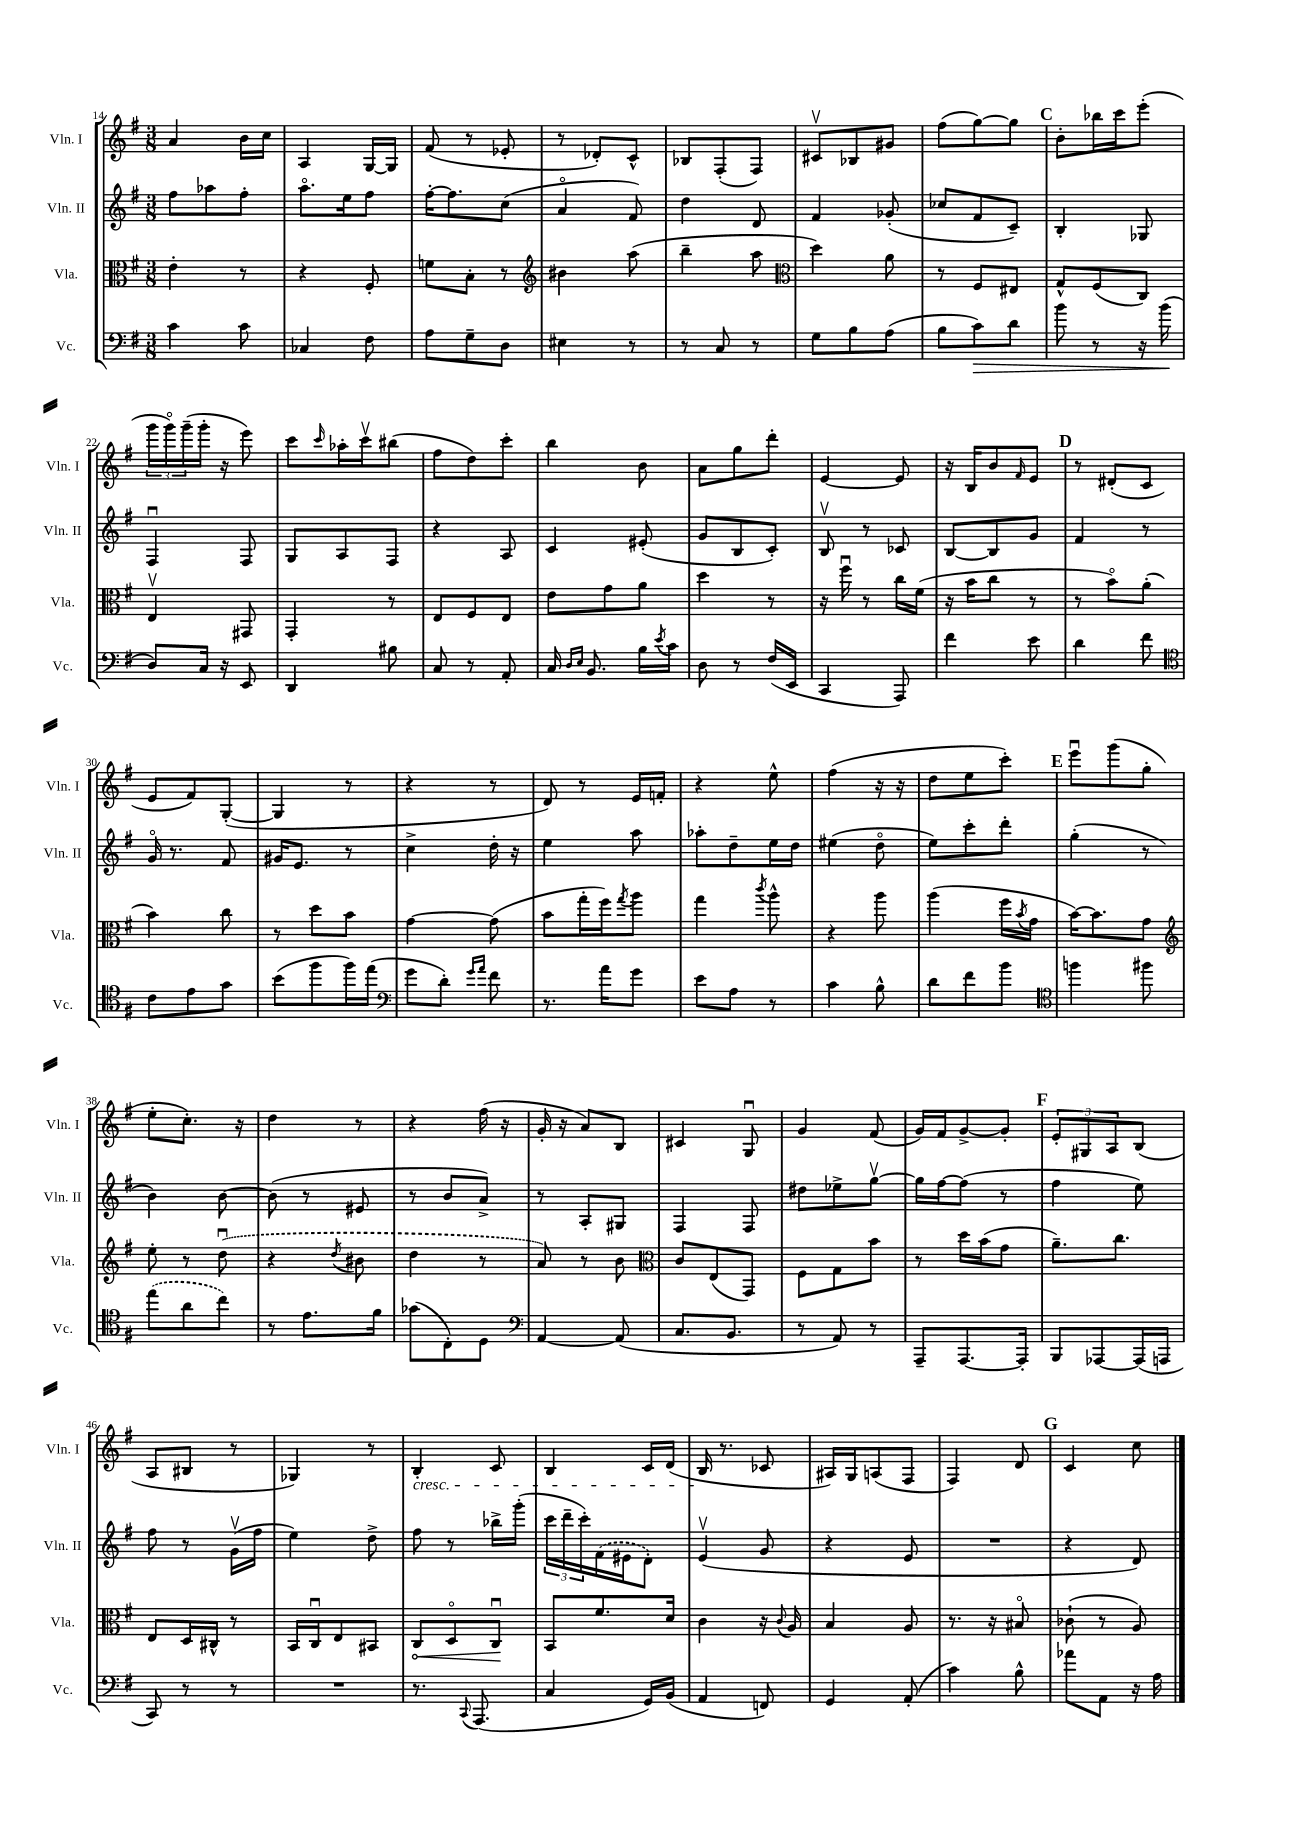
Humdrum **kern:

**kern	**dynam	**kern	**dynam	**kern	**kern
*part4	*part4	*part3	*part3	*part2	*part1
*staff4	*staff4	*staff3	*staff3	*staff2	*staff1
*I"Vc.	*	*I"Vla.	*	*I"Vln. II	*I"Vln. I
*I'Vc.	*	*I'Vla.	*	*I'Vln. II	*I'Vln. I
*clefF4	*	*clefC3	*	*clefG2	*clefG2
*k[f#]	*	*k[f#]	*	*k[f#]	*k[f#]
*M3/8	*	*M3/8	*	*M3/8	*M3/8
=14	=14	=14	=14	=14	=14
4c\	.	4e'\	.	8ff#\L	4a/
.	.	.	.	8aa-X\	.
8c\	.	8r	.	8ff#'\J	16b\LL
.	.	.	.	.	16cc\JJ
=15	=15	=15	=15	=15	=15
4C-X/	.	4r	.	8.aa\L	4A/
.	.	.	.	16ee\k	.
8F#\	.	8F#'/	.	8ff#\J	[16G/LL
.	.	.	.	.	16G/JJ]
=16	=16	=16	=16	=16	=16
8A\L	.	8fn\L	.	[16ff#'\KL	(8f#/
.	.	.	.	8.ff#\]	.
8G~\	.	8B'\J	.	.	8r
8D\J	.	8r	.	(8cc\J	8e-X'/
=17	=17	=17	=17	=17	=17
*	*	*clefG2	*	*	*
4E#X\	.	4b#X\	.	4a/	8r
.	.	.	.	.	8d-X'/L)
8r	.	(8aa\	.	8f#/)	8c^^/J
=18	=18	=18	=18	=18	=18
8r	.	4bb~\	.	4dd\	8B-X/L
8C/	.	.	.	.	(8F#'/
8r	.	8aa\	.	8d/	8F#/J)
=19	=19	=19	=19	=19	=19
*	*	*clefC3	*	*	*
8G\L	.	4dd\)	.	4f#/	8c#Xv/L
8B\	.	.	.	.	8B-X/
(8A\J	.	8a\	.	(8g-X'/	8g#X/J
=20	=20	=20	=20	=20	=20
8B\L	.	8r	.	8cc-X/L	(8ff#\L
!	!LO:HP:b	!	!	!	!
8c\)	>	8F#/L	.	8f#/	[8gg\)
8d\J	.	8E#X/J	.	8c~/J)	8gg\J]
!!LO:REH:place=s1:t=C
=21	=21	=21	=21	=21	=21
8b\	.	8G^^/L	.	4B'/	8b'\L
8r	.	(8F#/	.	.	16bb-X\L
.	.	.	.	.	16ccc\J
16r	.	8C/J)	.	8G-X/	(8eee'\J
(16b\	.	.	.	.	.
.	]	.	.	.	.
!!LO:LB:g=z
=22	=22	=22	=22	=22	=22
8D/L)	.	4Ev/	.	4F#u/	24ggg\LL
.	.	.	.	.	24ggg\)
.	.	.	.	.	(24ggg~\
16C/Jk	.	.	.	.	16ggg'\JJ
16r	.	.	.	.	16r
8EE/	.	8GG#X/	.	8F#/	8eee\)
=23	=23	=23	=23	=23	=23
4DD/	.	4GG'/	.	8G/L	8ccc\L
.	.	.	.	.	16qqccc/
.	.	.	.	8A/	16aa-X'\L
.	.	.	.	.	16cccv\J
8B#X\	.	8r	.	8F#/J	(8bb#X\J
=24	=24	=24	=24	=24	=24
8C/	.	8E/L	.	4r	8ff#\L
8r	.	8F#/	.	.	8dd\)
8AA'/	.	8E/J	.	8A/	8ccc'\J
=25	=25	=25	=25	=25	=25
16C/	.	8e\L	.	4c/	4bb\
16qqD/LL	.	.	.	.	.
16qqE/JJ	.	.	.	.	.
8.BB/	.	.	.	.	.
.	.	8g\	.	.	.
16B\LL	.	8a\J	.	(8e#X'/	8b\
8qe/	.	.	.	.	.
16c\JJ	.	.	.	.	.
=26	=26	=26	=26	=26	=26
8D\	.	4dd\	.	8g/L	8a\L
8r	.	.	.	8B/	8gg\
(16F#/LL	.	8r	.	8c'/J)	8ddd'\J
16EE/JJ	.	.	.	.	.
=27	=27	=27	=27	=27	=27
4CC/	.	16r	.	8Bv/	[4e/
.	.	16ff#u\	.	.	.
.	.	8r	.	8r	.
8AAA/)	.	16cc\LL	.	8c-X/	8e/]
.	.	(16f#\JJ	.	.	.
=28	=28	=28	=28	=28	=28
4f#\	.	16r	.	[8B/L	16r
.	.	16b\KL	.	.	16B/KL
.	.	8cc\J	.	8B/]	8b/
.	.	.	.	.	16qqf#/
8e\	.	8r	.	8g/J	8e/J
!!LO:REH:place=s1:t=D
=29	=29	=29	=29	=29	=29
4d\	.	8r	.	4f#/	8r
.	.	8b\L)	.	.	(8d#X'/L
8f#\	.	(8a'\J	.	8r	8c/J
!!LO:LB:g=z
=30	=30	=30	=30	=30	=30
*clefC4	*	*	*	*	*
8c\L	.	4b\)	.	16g/	8e/L
.	.	.	.	8.r	.
8e\	.	.	.	.	8f#/)
8g\J	.	8cc\	.	8f#/	([8G'/J
=31	=31	=31	=31	=31	=31
(8b\L	.	8r	.	16g#X/KL	4G/]
.	.	.	.	8.e/J	.
8ff#\	.	8dd\L	.	.	.
16ff#\L)	.	8b\J	.	8r	8r
(16ee\JJ	.	.	.	.	.
=32	=32	=32	=32	=32	=32
*clefF4	*	*	*	*	*
8g\L	.	[4g\	.	4cc^\	4r
8d'\J)	.	.	.	.	.
16qqg/LL	.	.	.	.	.
16qqa/JJ	.	.	.	.	.
8f#\	.	(8g\]	.	16dd'\	8r
.	.	.	.	16r	.
=33	=33	=33	=33	=33	=33
8.r	.	8b\L	.	4ee\	8d/)
.	.	16gg'\L	.	.	8r
16a\KL	.	16ff#\J)	.	.	.
.	.	8qgg/	.	.	.
8g\J	.	8aa\J	.	8aa\	16e/LL
.	.	.	.	.	16fn'/JJ
=34	=34	=34	=34	=34	=34
8e\L	.	4gg\	.	8aa-X'\L	4r
8A\J	.	.	.	8dd~\	.
.	.	8qccc/	.	.	.
8r	.	8aa^^\	.	16ee\L	8ee^^\
.	.	.	.	16dd\JJ	.
=35	=35	=35	=35	=35	=35
4c\	.	4r	.	(4ee#X\	(4ff#\
8B^^\	.	8aa\	.	8dd\	16r
.	.	.	.	.	16r
=36	=36	=36	=36	=36	=36
8d\L	.	(4aa\	.	8ee\L)	8dd\L
8f#\	.	.	.	8ccc'\	8ee\
8b\J	.	16ff#\LL	.	8ddd'\J	8ccc'\J)
.	.	8qb/	.	.	.
.	.	16g\JJ	.	.	.
!!LO:REH:place=s1:t=E
=37	=37	=37	=37	=37	=37
*clefC4	*	*	*	*	*
4ffn\	.	[16b\KL)	.	(4gg'\	8eeeu\L
.	.	8.b\]	.	.	.
.	.	.	.	.	(8ggg\
8ff#X\	.	8g\J	.	8r	8gg'\J
!!LO:LB:g=z
=38	=38	=38	=38	=38	=38
*	*	*clefG2	*	*	*
(8ee\L	.	8ee'\	.	4b\)	8ee'\L
8a\	.	8r	.	.	8.cc'\J)
8cc\J)	.	(8ddu\	.	[8b\	.
.	.	.	.	.	16r
=39	=39	=39	=39	=39	=39
8r	.	4r	.	(8b\]	4dd\
8.e\L	.	.	.	8r	.
.	.	8qdd/	.	.	.
.	.	8b#X\	.	8e#X/	8r
16f#\Jk	.	.	.	.	.
=40	=40	=40	=40	=40	=40
(8g-X\L	.	4dd\	.	8r	4r
8C'\)	.	.	.	8b/L	.
8D\J	.	8r	.	8a^/J)	(16ff#\
.	.	.	.	.	16r
=41	=41	=41	=41	=41	=41
*clefF4	*	*	*	*	*
[4AA/	.	8a/)	.	8r	16g'/
.	.	.	.	.	16r
.	.	8r	.	8A'/L	8a/L)
(8AA/]	.	8b\	.	8G#X/J	8B/J
=42	=42	=42	=42	=42	=42
*	*	*clefC3	*	*	*
8.C/L	.	8c/L	.	4F#/	4c#X/
.	.	(8E/	.	.	.
8.BB/J	.	.	.	.	.
.	.	8GG/J)	.	8F#/	8Gu/
=43	=43	=43	=43	=43	=43
8r	.	8F#\L	.	8dd#X\L	4g/
8AA/)	.	8G\	.	8ee-X^\	.
8r	.	8b\J	.	[8ggv\J	(8f#/
=44	=44	=44	=44	=44	=44
8AAA~/L	.	8r	.	16gg\LL]	16g/LL)
.	.	.	.	[16ff#\J	16f#/J
[8.AAA/	.	16dd\LL	.	(8ff#\J]	[8g^/
.	.	(16b\J	.	.	.
.	.	8g\J	.	8r	8g'/J]
16AAA'/Jk]	.	.	.	.	.
!!LO:REH:place=s1:t=F
=45	=45	=45	=45	=45	=45
8BBB/L	.	8.a~\L)	.	4ff#\	12e'/L
.	.	.	.	.	12G#X/
[8AAA-X/	.	.	.	.	.
.	.	.	.	.	12A/
.	.	8.cc\J	.	.	.
(16AAA-/L]	.	.	.	8ee\)	(8B/J
16AAAn/JJ	.	.	.	.	.
!!LO:LB:g=z
=46	=46	=46	=46	=46	=46
8CC/)	.	8E/L	.	8ff#\	8A/L
8r	.	16D/L	.	8r	8B#X/J
.	.	16C#X^^/JJ	.	.	.
8r	.	8r	.	(16gv\LL	8r
.	.	.	.	16ff#\JJ	.
=47	=47	=47	=47	=47	=47
4.r	.	16BB/LL	.	4ee\)	4G-X/)
.	.	16Cu/J	.	.	.
.	.	8E/	.	.	.
.	.	8BB#X/J	.	8dd^\	8r
=48	=48	=48	=48	=48	=48
!	!	!	!	!	!LO:TX:b:i:t=cresc.
!	!	!	!LO:HP:b	!	!
8.r	.	8C/L	<	8ff#\	4B'/
.	.	8D/	.	8r	.
8qqCC/	.	.	.	.	.
(8.AAA/	.	.	.	.	.
.	.	8Cu/J	.	16bb-X^\LL	8c/
.	.	.	.	(16ggg'\JJ	.
.	.	.	[	.	.
=49	=49	=49	=49	=49	=49
4C/	.	8BB/L	.	24ccc\LL	4B/
.	.	.	.	24ddd~\	.
.	.	.	.	24ccc'\)	.
.	.	8.f#/	.	(16f#\	.
.	.	.	.	16e#X\J	.
16GG/LL)	.	.	.	8d'\J)	16c/LL
(16BB/JJ	.	16d/Jk	.	.	(16d/JJ
=50	=50	=50	=50	=50	=50
4AA/	.	4c\	.	(4ev/	16B/
.	.	.	.	.	8.r
8FFn/)	.	16r	.	8g/	8c-X/
.	.	8qqc/	.	.	.
.	.	16A/	.	.	.
=51	=51	=51	=51	=51	=51
4GG/	.	4B/	.	4r	16A#X/LL)
.	.	.	.	.	16G/J
.	.	.	.	.	(8An/
(8AA'/	.	8A/	.	8e/	8F#/J
=52	=52	=52	=52	=52	=52
4c\)	.	8.r	.	4.r	4F#/)
.	.	16r	.	.	.
8B^^\	.	8B#X/	.	.	8d/
!!LO:REH:place=s1:t=G
=53	=53	=53	=53	=53	=53
8a-X\L	.	(8c-X`\	.	4r	4c/
8AA\J	.	8r	.	.	.
16r	.	8A/)	.	8d/)	8cc\
16A\	.	.	.	.	.
==	==	==	==	==	==
*-	*-	*-	*-	*-	*-
